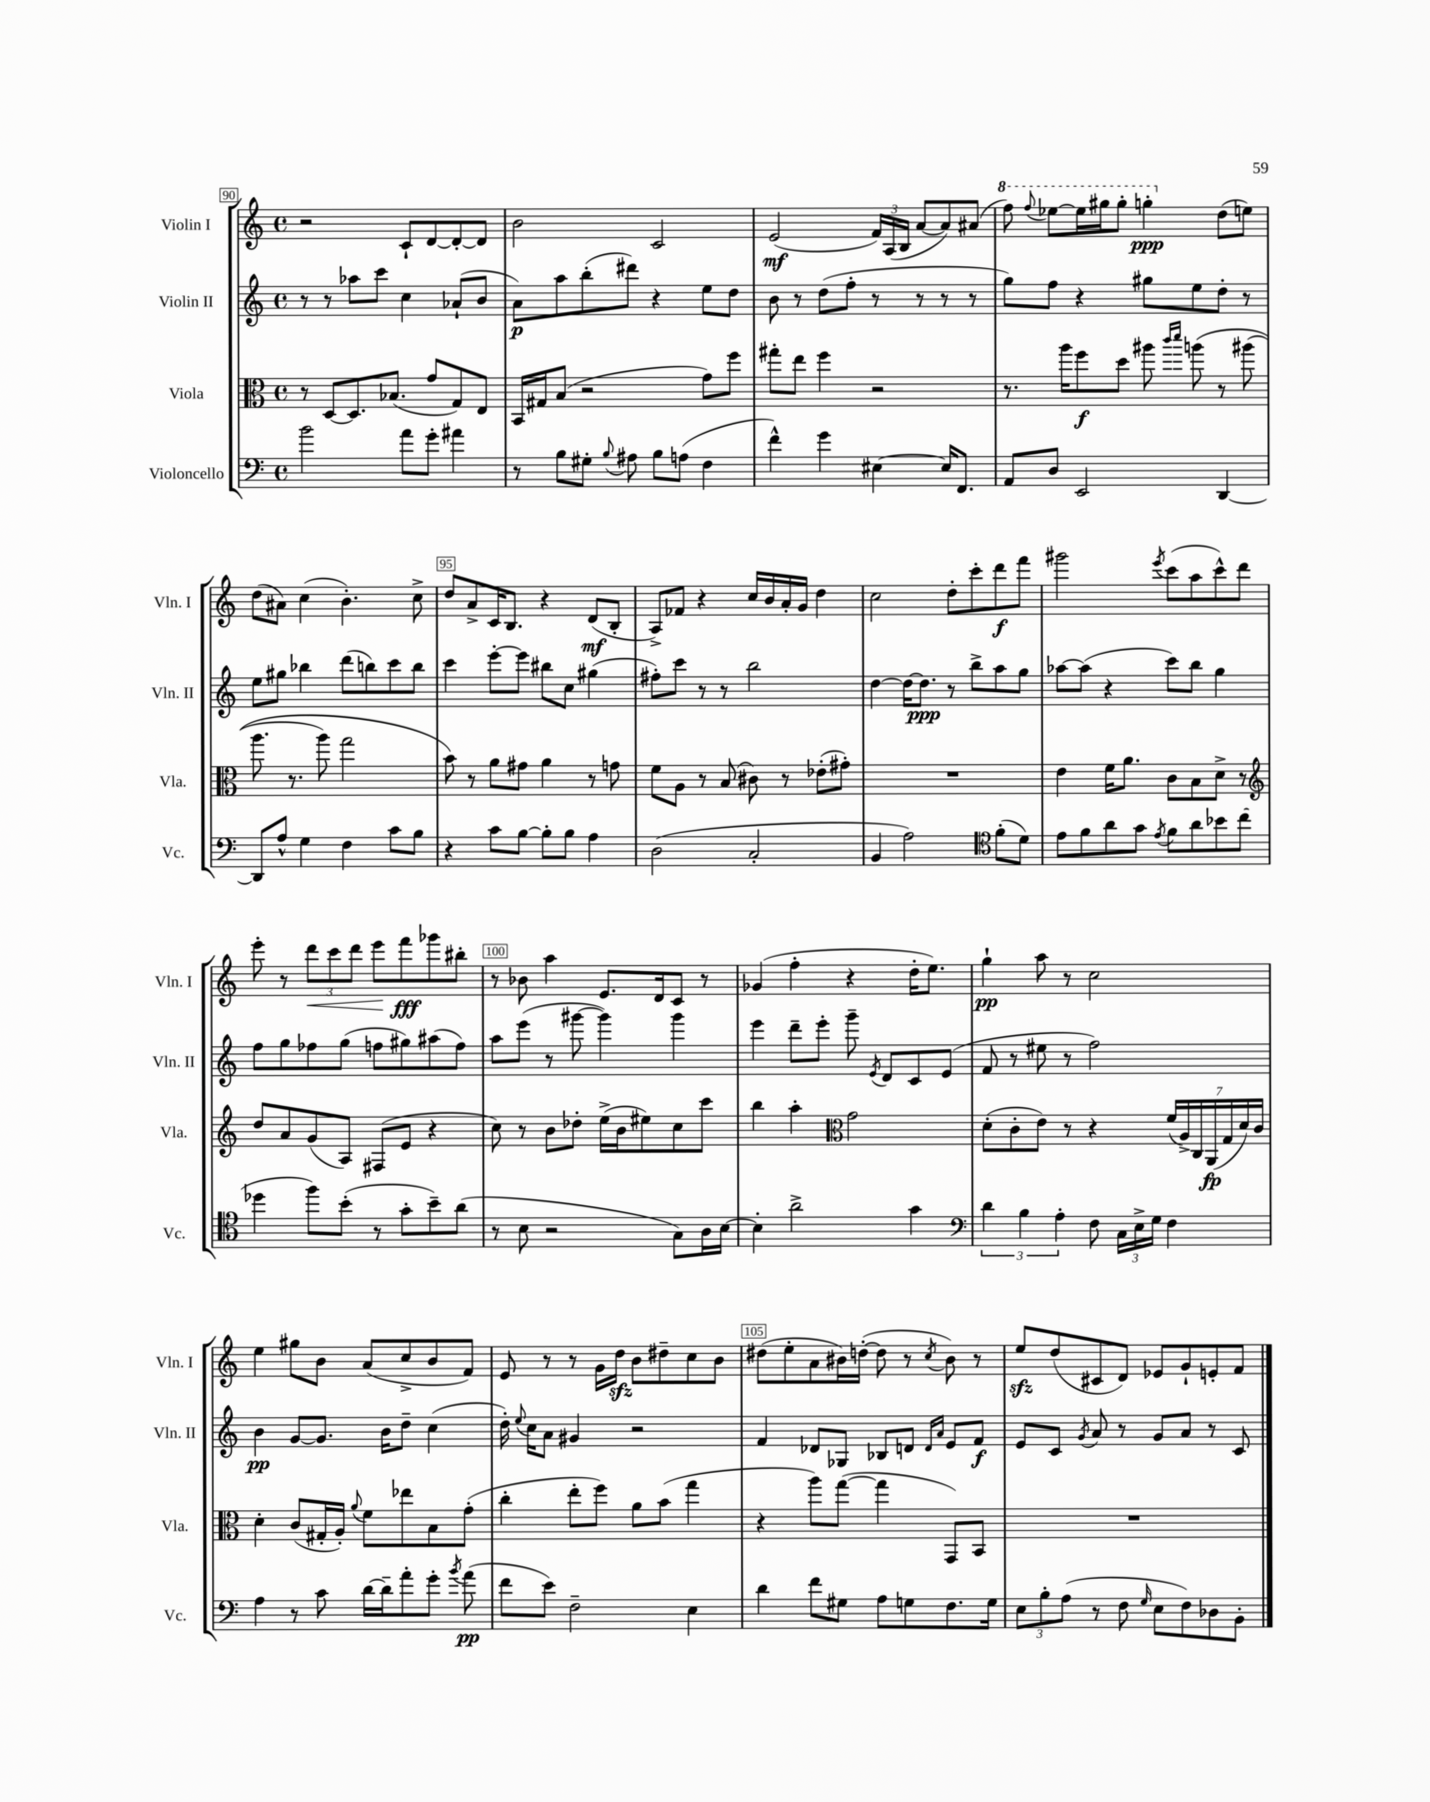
<<
\new StaffGroup <<
\new Staff = "s0" \with { instrumentName = "Violin I" shortInstrumentName = "Vln. I" } {
    \clef treble \key c \major \defaultTimeSignature \time 4/4
    \autoBeamOff r2 c'8[-! d'8~ d'8~-. d'8] |
    b'2 c'2 |
    e'2\mf( \tuplet 3/2 { f'16[) a16( b16] } a'8[~ a'8) ais'8]( |
    \ottava #1 f'''8) \appoggiatura { f'''8 } ees'''8[~ ees'''16 gis'''16 gis'''8]-. g'''4-.\ppp \ottava #0 d''8[( e''!8]) |
    d''8[( ais'8]) c''4( b'4.-.) c''8-> |
    d''8[ a'8-> c'16 b8.] r4 d'8[\mf( b8]-. |
    a8[->) fes'8] r4 c''16[ b'16 a'16-. g'16] d''4 |
    c''2 d''8[-. c'''8-. d'''8\f f'''8] |
    gis'''2 \acciaccatura { e'''8 } c'''8[( a''8 c'''8-^) d'''8] |
    e'''8-. r8 \tuplet 3/2 { d'''8[\< c'''8 d'''8] } e'''8[\! f'''8\fff ges'''8 bis''8]-. |
    r8 bes'8 a''4 e'8.[ d'16 c'8] r8 |
    ges'4( f''4-. r4 d''16[-. e''8.]) |
    g''4-!\pp a''8 r8 c''2 |
    e''4 gis''8[ b'8] a'8[( c''8-> b'8 f'8]) |
    e'8 r8 r8 g'16[ d''16]\sfz b'8[ dis''8-- c''8 b'8] |
    dis''8[( e''8-. a'8 bis'16) d''16]~-.( d''8 r8 \acciaccatura { c''8 } bis'8) r8 |
    e''8[\sfz d''8( cis'8 d'8]) ees'8[ g'8-! e'8-. f'8] \bar "|." |
}
\new Staff = "s1" \with { instrumentName = "Violin II" shortInstrumentName = "Vln. II" } {
    \clef treble \key c \major \defaultTimeSignature \time 4/4
    \autoBeamOff r8 r8 aes''8[ c'''8] c''4 aes'8[-!( b'8] |
    a'8[\p) a''8 b''8-.( dis'''8]) r4 e''8[ d''8] |
    b'8 r8 d''8[( f''8]-. r8 r8 r8 r8 |
    g''8[) f''8] r4 gis''8[ e''8 d''8]-. r8 |
    e''8[ gis''8] bes''4 d'''8[( b''8) c'''8 b''8] |
    c'''4 e'''8[~-. e'''8] bis''8[ c''8] gis''4( |
    fis''8[-.) c'''8] r8 r8 b''2 |
    d''4~ d''16[~ d''8.]\ppp r8 b''8[-> a''8 g''8] |
    aes''8[~ aes''8]( r4 c'''8[) b''8] g''4 |
    f''8[ g''8 fes''8 g''8]( f''8[ gis''8) ais''8( f''8]) |
    a''8[ e'''8]( r8 gis'''8~ gis'''4) gis'''4 |
    e'''4 d'''8[-- e'''8]-. g'''8-- \acciaccatura { e'8 } d'8[ c'8 e'8]( |
    f'8 r8 eis''8 r8 f''2) |
    b'4\pp g'8[~ g'8.] b'16[ d''8]-- c''4( |
    d''16-.) \appoggiatura { e''8 } c''16[ a'8] gis'4 r2 |
    f'4 des'8[ ges8] bes8[ d'8] \grace { d'16[ a'16] } e'8[ f'8]\f |
    e'8[ c'8] \acciaccatura { g'8 } a'8 r8 g'8[ a'8] r8 c'8 \bar "|." |
}
\new Staff = "s2" \with { instrumentName = "Viola" shortInstrumentName = "Vla." } {
    \clef alto \key c \major \defaultTimeSignature \time 4/4
    \autoBeamOff r8 d8[~ d8. bes8.]( g'8[ g8) e8] |
    b,16[ gis16 b8]( r2 g'8[) f''8] |
    gis''8[-. e''8] f''4 r2 |
    r8. a''16[ f''8\f d''8] ais''8 \grace { c'''16[ d'''16] } a''8\( r8 ais''8( |
    a''8. r8. a''8) g''2 |
    b'8\) r8 a'8[ gis'8] a'4 r8 g'8 |
    f'8[ a8] r8 b8( cis'8) r8 ees'8[-.( gis'8]-.) |
    R1 |
    e'4 f'16[ a'8.] c'8[ b8 d'8]-> r8 |
    \clef treble d''8[ a'8 g'8( a8]) fis8[( e'8] r4 |
    c''8) r8 b'8[ des''8]-. e''16[->( b'16 eis''8) c''8 c'''8] |
    b''4 a''4-. \clef alto g'2 |
    d'8[-.( c'8-. e'8]) r8 r4 \tuplet 7/4 { f'16[( a16->) c16 a,16\fp( g16 d'16) c'16] } |
    d'4-. c'8[( gis16-. a16]-.) \appoggiatura { a'8 } f'8[ ees''8 b8 g'8]-.( |
    c''4-. e''8[-. f''8]) a'8[ b'8]( g''4 |
    r4 a''8[) g''8]~( g''4 g,8[) b,8] |
    R1 \bar "|." |
}
\new Staff = "s3" \with { instrumentName = "Violoncello" shortInstrumentName = "Vc." } {
    \clef bass \key c \major \defaultTimeSignature \time 4/4
    \autoBeamOff b'2 a'8[ g'8]-. ais'4 |
    r8 b8[ gis8]-. \appoggiatura { b8 } ais8 b8[ a8]( f4 |
    f'4-^) g'4 eis4~ eis16[ f,8.] |
    a,8[ d8] e,2 d,4~ |
    d,8[ a8]-^ g4 f4 c'8[ b8] |
    r4 c'8[ b8]~ b8[-. b8] a4 |
    d2( c2-. |
    b,4 a2) \clef tenor f'8[-.( d'8]) |
    e'8[ f'8 a'8 g'8] \acciaccatura { e'8 } f'8[ a'8 bes'8 c''8]( |
    des''4 f''8[) b'8]-.( r8 g'8[-. b'8--) a'8]( |
    r8 b8 r2 g8[) a16 b16]~ |
    b4-. a'2-> g'4 |
    \clef bass \tuplet 3/2 { d'4 b4 a4-. } f8 \tuplet 3/2 { c16[ e16-> g16] } f4 |
    a4 r8 c'8 d'16[~ d'16-- a'8-. g'8]-. \acciaccatura { b'8 } a'8\pp( |
    f'8[ e'8]) f2-- e4 |
    d'4 f'8[ gis8] a8[ g8 f8. g16] |
    \tuplet 3/2 { e8[ b8-. a8]( } r8 f8 \grace { g16 } e8[ f8) des8 b,8]-. \bar "|." |
}
>>
>>
\layout { \context { \Score currentBarNumber = #90 \override BarNumber.break-visibility = ##(#f #t #t) barNumberVisibility = #(every-nth-bar-number-visible 5) \override BarNumber.stencil = #(make-stencil-boxer 0.1 0.3 ly:text-interface::print) } }
